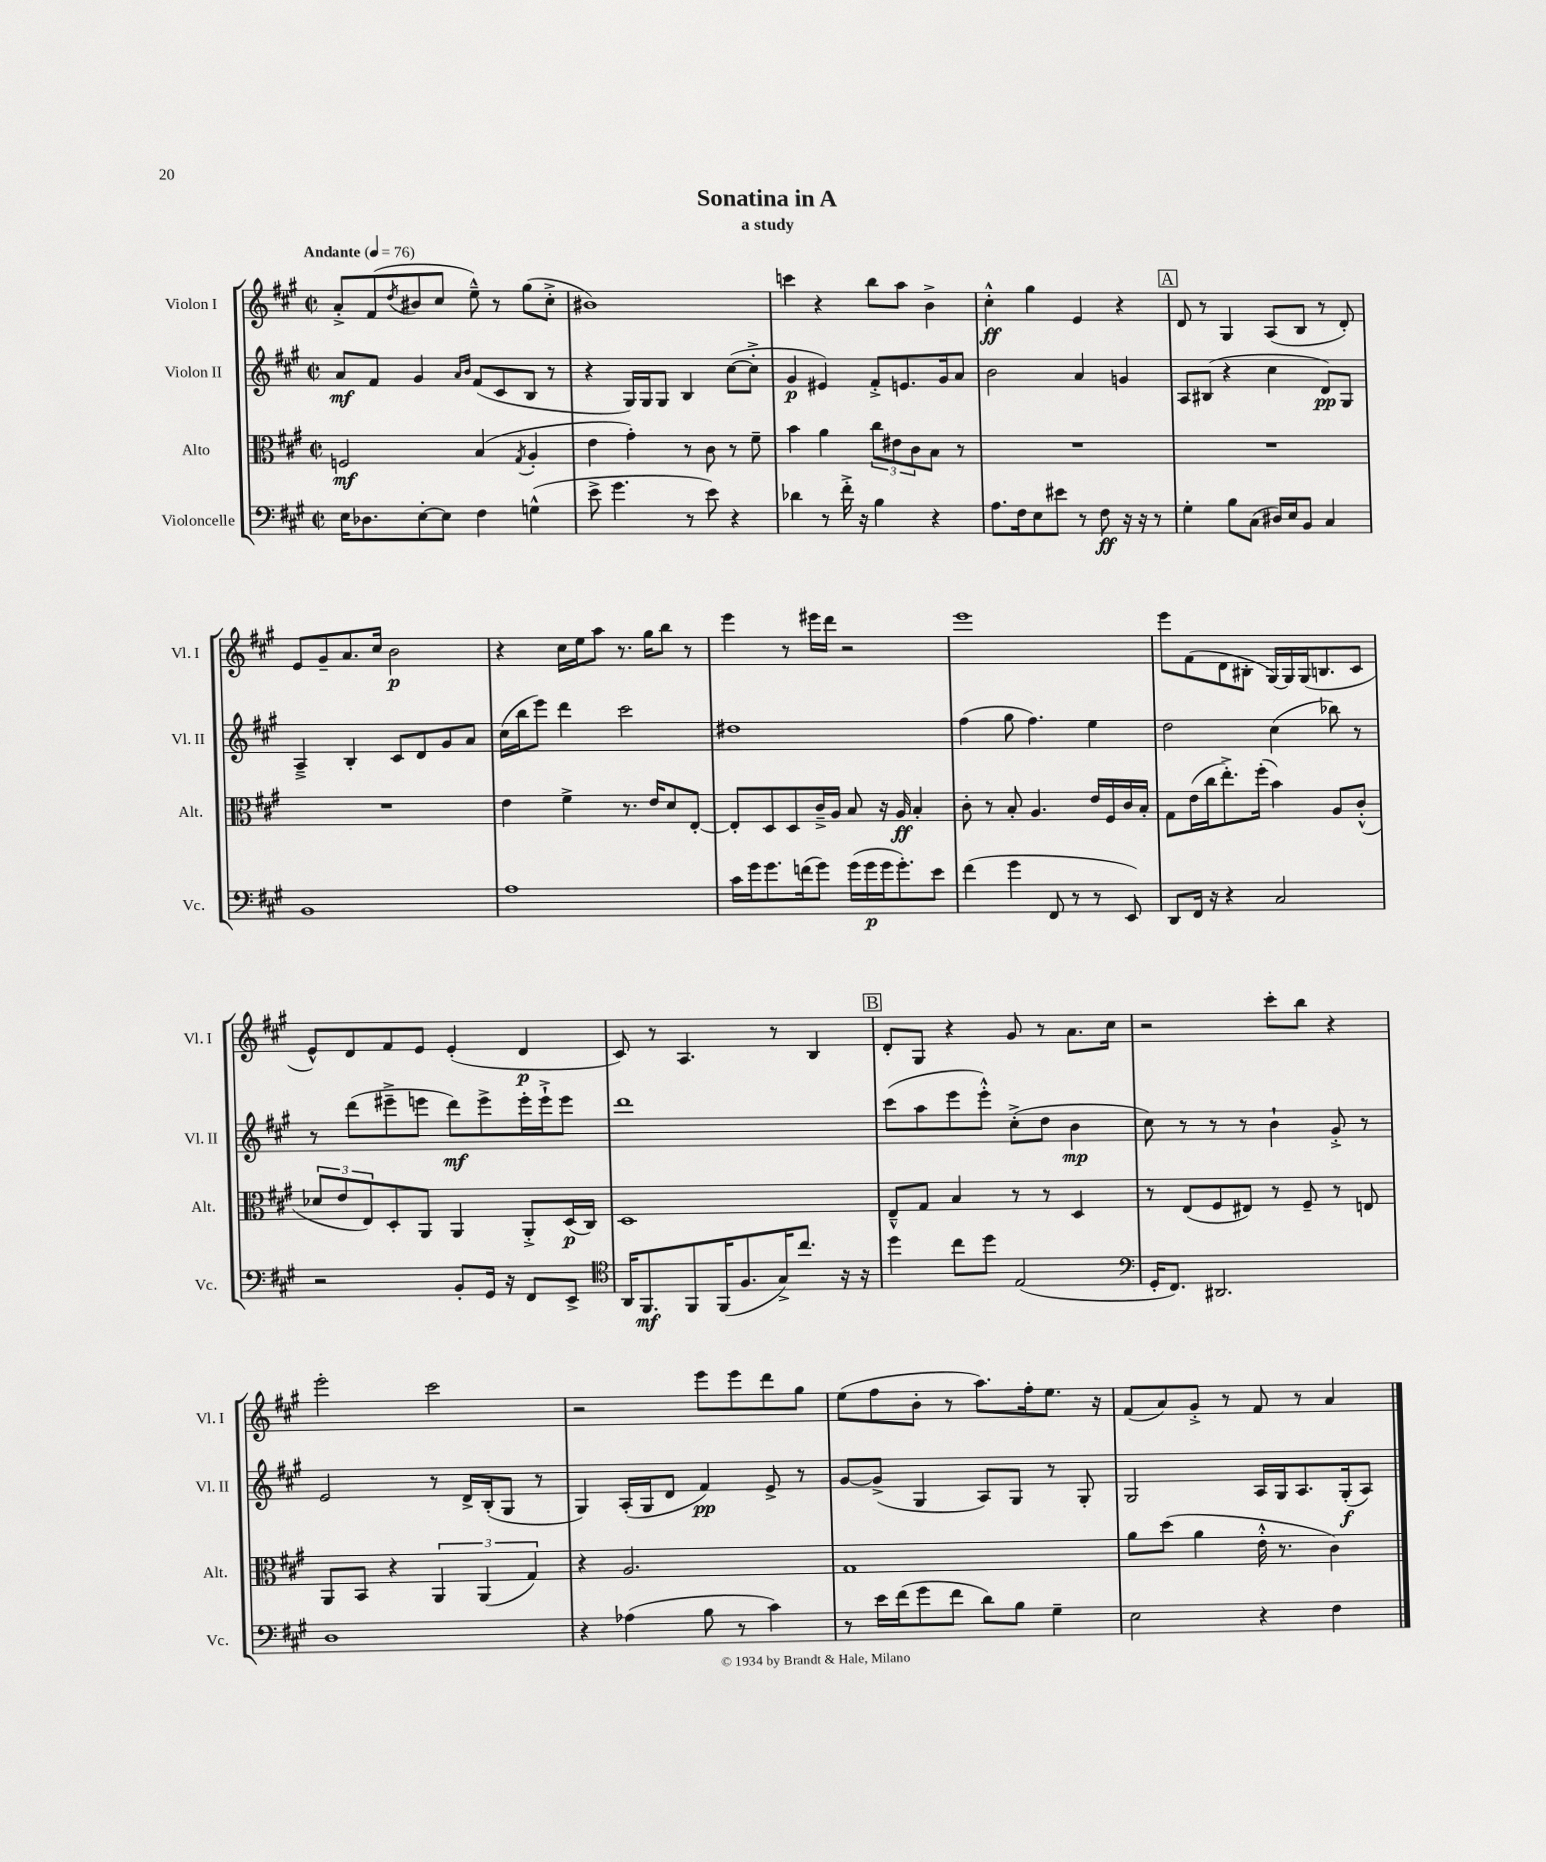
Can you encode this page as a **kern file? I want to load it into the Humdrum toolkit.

**kern	**kern	**kern	**kern
*staff4	*staff3	*staff2	*staff1
*clefF4	*clefC3	*clefG2	*clefG2
*k[f#c#g#]	*k[f#c#g#]	*k[f#c#g#]	*k[f#c#g#]
*M2/2	*M2/2	*M2/2	*M2/2
*met(c|)	*met(c|)	*met(c|)	*met(c|)
*MM76	*MM76	*MM76	*MM76
16E\LK	2F/	8a/L	8a'^/L
8.D-\	.	.	.
.	.	8f#/J	(8f#/
.	.	.	8qdd/
[8E'\	.	4g#/	8b#/
8E\]J	.	.	8cc#/J
.	.	16qqa/LL	.
.	.	16qqb/JJ	.
4F#\	(4B/	(8f#/L	8ee~^^\)
.	.	8c#/	8r
.	8qG#/	.	.
(4G^^\	4A'/	8B/J	(8gg#\L
.	.	8r	8cc#'^\J
=	=	=	=
8e^\	4e\	4r	1b#)
4.g#\	.	.	.
.	4g#'\)	16G#/LL)	.
.	.	16G#/J	.
.	.	8G#/J	.
8r	8r	4B/	.
8e\)	8c#\	.	.
4r	8r	([8cc#\L	.
.	8f#~\	8cc#'^\]J	.
=	=	=	=
4d-\	4b\	4g#/	4ccc\
8r	4a\	4e#/)	4r
16f#'^\	.	.	.
16r	.	.	.
4B\	12cc#\L	8f#'^/L	8bb\L
.	12e#\	.	.
.	.	8.e/	8aa\J
.	12c#\	.	.
4r	8B\J	.	4b^\
.	.	16g#/k	.
.	8r	8a/J	.
=	=	=	=
8.A\L	1r	2b\	4cc#'^^\
16F#\k	.	.	.
8E\	.	.	4gg#\
8e#\J	.	.	.
8r	.	4a/	4e/
8F#\	.	.	.
16r	.	4g/	4r
16r	.	.	.
8r	.	.	.
=	=	=	=
4G#'\	1r	8A/L	8d/
.	.	(8B#/J	8r
8B\L	.	4r	4G#/
(8C#\J	.	.	.
16D#/LL)	.	4cc#\	(8A/L
16E/J	.	.	.
8BB/J	.	.	8B/J
4C#/	.	8d/L)	8r
.	.	8G#/J	8d'/)
=	=	=	=
1BB	1r	4A~^/	8e/L
.	.	.	8g#~/
.	.	4B'/	8.a/
.	.	.	16cc#/Jk
.	.	8c#/L	2b\
.	.	8d/	.
.	.	8g#/	.
.	.	8a/J	.
=	=	=	=
1A	4e\	(16cc#\LL	4r
.	.	16bb\J	.
.	.	8eee\J)	.
.	4f#^\	4ddd\	16cc#\LL
.	.	.	16ee\J
.	.	.	8aa\J
.	8.r	2ccc#\	8.r
.	16e/LK	.	16gg#\LK
.	8d/	.	8bb\J
.	[8E'/J	.	8r
=	=	=	=
16c#\LL	8E'/]L	1dd#	4eee\
16g#\J	.	.	.
8.g#\	8D/	.	.
.	8D/	.	8r
(16f\k	.	.	.
8g#\J)	16c#~^/L	.	16eee#\LL
.	16A/JJ	.	16ddd\JJ
(16g#\LL	8B/	.	2r
16g#\	.	.	.
16g#\J	16r	.	.
8.g#'\)	16A/	.	.
.	4B'/	.	.
8e\J	.	.	.
=	=	=	=
(4f#\	8c#'\	(4ff#\	1eee
.	8r	.	.
4g#\	8B'/	8gg#\	.
.	4.A/	4.ff#\)	.
8FF#/	.	.	.
8r	.	.	.
8r	16e/LL	4ee\	.
.	16F#/	.	.
8EE/)	16c#/	.	.
.	16B'/JJ	.	.
=	=	=	=
8DD/L	8G#\L	2dd\	8eee\L
16FF#/Jk	(16e\L	.	(8f#\
16r	16cc#\J	.	.
4r	8.ee'^\)	.	8d\
.	.	.	8B#'\J
.	(16ff#'\Jk	.	.
2C#/	4b\)	(4cc#\	[16G#/LL)
.	.	.	16G#/]
.	.	.	(16G#/J
.	.	.	8.B/
.	8A/L	8bb-\)	.
.	(8c#'^^/J	8r	8c#/J
=	=	=	=
2r	12d-/L	8r	8e^^/L)
.	12e/	.	.
.	.	(8ddd\L	8d/
.	12E/)	.	.
.	8D'/	8eee#~^\	8f#/
.	8AA/J	8eee\J	8e/J
8BB'/L	4AA/	8ddd\L)	(4e'/
16GG#/Jk	.	8eee^\	.
16r	.	.	.
8FF#/L	8AA'^/L	16eee'\L	4d/
.	.	16eee`^\J	.
8EE^/J	(16D/L	8eee\J	.
.	16C#/JJ)	.	.
=	=	=	=
*clefC4	*	*	*
16AA/LK	1D	1ddd	8c#/)
8.FF#/	.	.	.
.	.	.	8r
8FF#/	.	.	4.A/
(16FF#/K	.	.	.
8.F#/	.	.	.
16G#^/K)	.	.	8r
8.cc#/J	.	.	.
.	.	.	4B/
16r	.	.	.
16r	.	.	.
=	=	=	=
4dd\	8E~^^/L	(8ccc#\L	8d'/L
.	8G#/J	8aa\	8G#/J
8cc#\L	4B/	8eee\	4r
8dd\J	.	8eee'^^\J)	.
(2E/	8r	(8cc#'^\L	8g#/
.	8r	8dd\J	8r
.	4D/	4b\	8.a\L
.	.	.	16cc#\Jk
=	=	=	=
*clefF4	*	*	*
16GG#'/LK	8r	8cc#\)	2r
8.FF#/J)	.	.	.
.	(8E/L	8r	.
2.DD#/	8F#/	8r	.
.	8E#/J)	8r	.
.	8r	4b`\	8ccc#'\L
.	8F#~/	.	8bb\J
.	8r	8g#'^/	4r
.	8E/	8r	.
=	=	=	=
1D	8AA/L	2e/	2eee'\
.	8BB/J	.	.
.	4r	.	.
.	6AA/	8r	2ccc#\
.	.	16d^/LL	.
.	(6AA/	.	.
.	.	(16B'/J	.
.	.	8G#/J	.
.	6G#/)	.	.
.	.	8r	.
=	=	=	=
4r	4r	4G#/)	2r
(4A-\	2.A/	(16A'/LL	.
.	.	16G#/J	.
.	.	8d/J	.
8B\	.	4f#/)	8eee\L
8r	.	.	8eee\
4c#\)	.	8e^/	8ddd\
.	.	8r	8gg#\J
=	=	=	=
8r	1G#	[8g#/L	(8ee\L
16e\LL	.	(8g#^/]J	8ff#\
(16f#\J	.	.	.
8g#\	.	4G#/	8b'\J
8f#\J	.	.	8r
8d\L)	.	8A/L)	8.aa\L)
8B\J	.	8G#/J	.
.	.	.	16ff#'\k
4G#~\	.	8r	8.ee\J
.	.	8G#'/	.
.	.	.	16r
=	=	=	=
2E\	8a\L	2G#/	(8f#/L
.	(8dd\J	.	8a/)
.	4a\	.	8g#'^/J
.	.	.	8r
4r	16e'^^\	16A/LL	8f#/
.	8.r	16G#/J	.
.	.	8.A/	8r
4F#\	4c#\)	.	4a/
.	.	(16G#'/k	.
.	.	8A/J)	.
==	==	==	==
*-	*-	*-	*-
